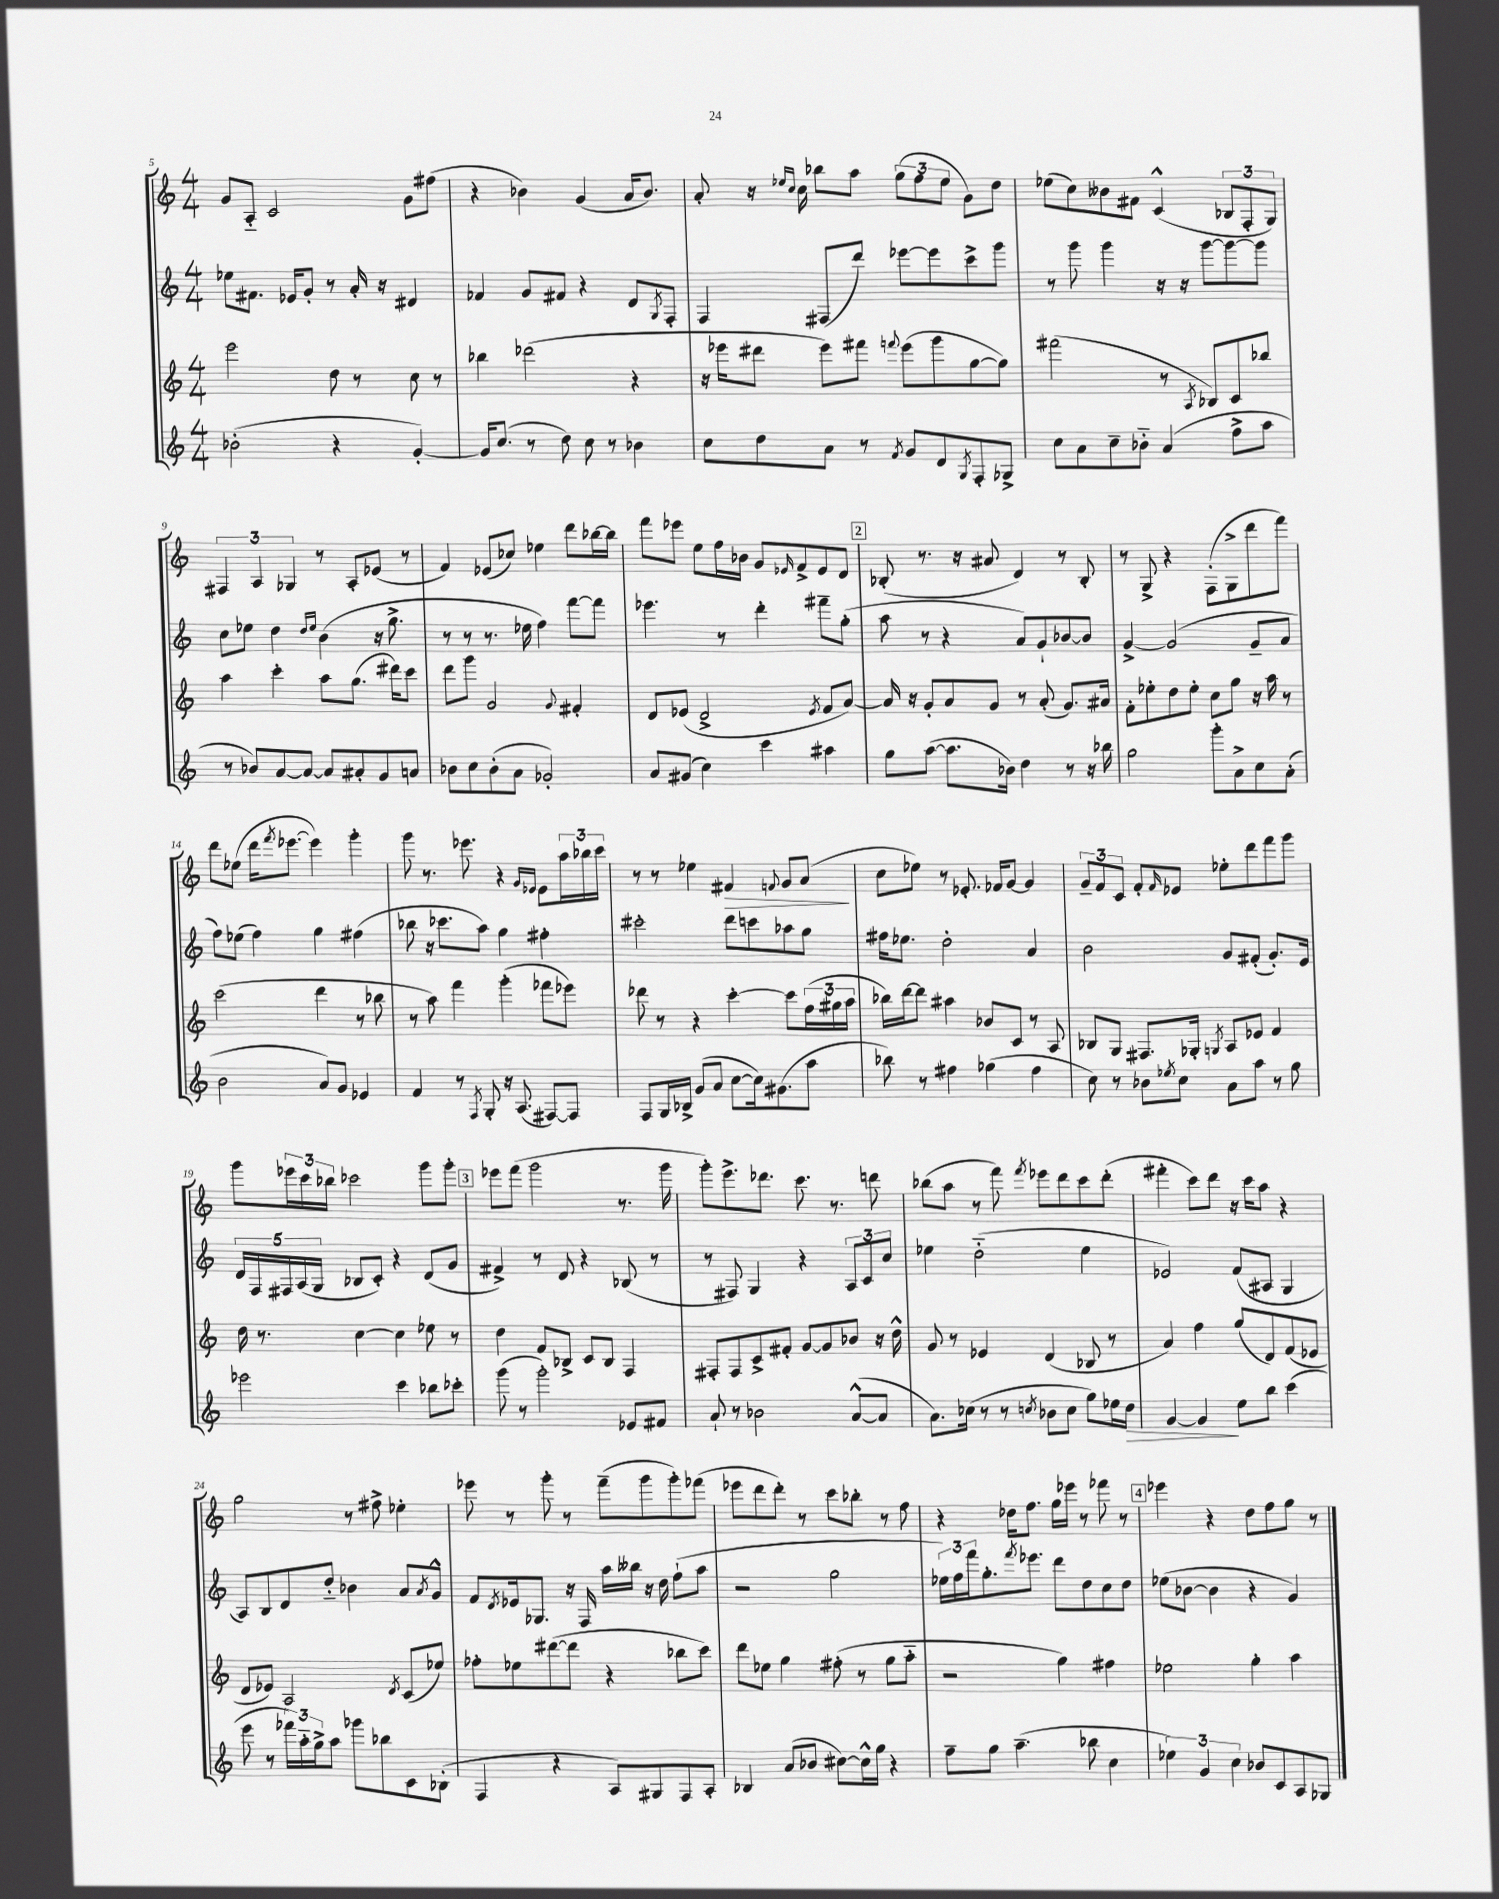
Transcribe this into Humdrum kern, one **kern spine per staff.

**kern	**dynam	**kern	**kern	**kern	**dynam
*part4	*part4	*part3	*part2	*part1	*part1
*staff4	*staff4	*staff3	*staff2	*staff1	*staff1
*clefG2	*	*clefG2	*clefG2	*clefG2	*
*k[]	*	*k[]	*k[]	*k[]	*
*M4/4	*	*M4/4	*M4/4	*M4/4	*
=5	=5	=5	=5	=5	=5
(2b-X'\	.	2eee\	8ee-X\L	8g/L	.
.	.	.	8.f#X\J	8A/J	.
.	.	.	.	2c/	.
.	.	.	16e-X/KL	.	.
.	.	.	8g'/J	.	.
4r	.	8dd\	8r	.	.
.	.	8r	16a'/	.	.
.	.	.	16r	.	.
[4g'/)	.	8cc\	4d#X/	8g\L	.
.	.	8r	.	(8ff#X\J	.
=6	=6	=6	=6	=6	=6
16g/KL]	.	4bb-X\	4f-X/	4r	.
(8.cc/J	.	.	.	.	.
8r	.	(2ddd-X\	8g/L	4b-X\)	.
8dd\)	.	.	8f#X/J	.	.
8cc\	.	.	4r	(4g/	.
8r	.	.	.	.	.
4b-X\	.	4r	8d/L	16a/KL	.
.	.	.	.	8.b-/J)	.
.	.	.	8qG/	.	.
.	.	.	8F'/J	.	.
=7	=7	=7	=7	=7	=7
8cc\L	.	16r	4F/	8a'/	.
.	.	16eee-X\KL	.	.	.
8dd\	.	8ddd#X\J	.	16r	.
.	.	.	.	16qqee-X/LL	.
.	.	.	.	16qqcc/JJ	.
.	.	.	.	16cc\	.
8a\J	.	8eee-\L)	(8F#X/L	8bb-X\L	.
8r	.	8fff#X\J	8ddd/J)	8aa\J	.
8qf/	.	8qqfffn/	.	.	.
8g/L	.	(8eee-\L	[8eee-X\L	(12gg\L	.
.	.	.	.	12ff\	.
8d/	.	8ggg\	8eee-\]	.	.
.	.	.	.	12ee-\J	.
8qG/	.	.	.	.	.
8F'/	.	[8gg\	8ccc^\	8g\L)	.
8G-X^/J	.	8gg\J])	8ggg\J	8dd\J	.
=8	=8	=8	=8	=8	=8
8cc\L	.	(2fff#X\	8r	(8ee-X\L	.
8a\	.	.	8ggg\	8cc\)	.
8cc~\	.	.	4ggg\	8b--X\	.
8b-X\J	.	.	.	8f#X\J	.
(4a/	.	8r	16r	(4c^^/	.
.	.	.	16r	.	.
.	.	8qA/	.	.	.
.	.	8B-X/L)	[8ggg\L	.	.
8ff^\L	.	8c/	8ggg\_	12B-X/L	.
.	.	.	.	12F'/	.
8aa\J	.	8bb-X/J	8ggg\J]	.	.
.	.	.	.	12G/J)	.
!!LO:LB:g=z
=9	=9	=9	=9	=9	=9
8r	.	4aa\	8cc\L	6F#X/	.
8b-X/L)	.	.	8ee-X\J	.	.
.	.	.	.	6A/	.
[8a/	.	4ccc'\	4dd\	.	.
.	.	.	.	6G-X/	.
8a/J_	.	.	.	.	.
.	.	.	16qqdd/LL	.	.
.	.	.	16qqee-/JJ	.	.
8a/L]	.	8aa\L	(4b\	8r	.
8a#X'/	.	(8.gg\J	.	8A'/L	.
8g/	.	.	16r	(8e-X/J	.
.	.	16ddd#X\KL)	8.gg^\	.	.
8an/J	.	8ccc\J	.	8r	.
=10	=10	=10	=10	=10	=10
8b-X\L	.	8ddd\L	8r	4f/)	.
8cc\	.	8ggg\J	8r	.	.
(8b-'\	.	2g/	8.r	(8e-X/L	.
8a\J	.	.	.	8cc-X/J)	.
.	.	.	16ee-X\	.	.
2g-X'/)	.	.	4ff\)	4ee-X\	.
.	.	8qqg/	.	.	.
.	.	4f#X'/	[8fff\L	8ddd\L	.
.	.	.	8fff\J]	[16bb-X\L	.
.	.	.	.	16bb-\JJ]	.
=11	=11	=11	=11	=11	=11
8a/L	.	8d/L	4.eee-X\	8fff\L	.
(8g#X/J	.	(8e-X/J	.	8eee-X\J	.
4cc\)	.	2d^/	.	8ee\L	.
.	.	.	8r	16ff\L	.
.	.	.	.	16b-X\JJ	.
4ccc\	.	.	4ddd'\	8g/L	.
.	.	.	.	16qqe-X/	.
.	.	.	.	8f^/	.
.	.	8qe-/	.	.	.
4aa#X\	.	8f/L	8fff#X~\L	8e-/	.
.	.	[8a/J)	(8gg'\J	8d/J	.
!!LO:REH:place=s1:t=2
=12	=12	=12	=12	=12	=12
8gg\L	.	16a/]	8aa\	(8B-X'/	.
.	.	16r	.	.	.
([8aa\J	.	8g'/L	8r	8.r	.
8.aa\L]	.	8a/	4r	.	.
.	.	.	.	16r	.
.	.	8g/J	.	8a#X/	.
16b-X\Jk)	.	.	.	.	.
4dd\	.	8r	8a/L)	4d/)	.
.	.	(8a'/	8g`/	.	.
8r	.	8.g/L)	[8b-X/	8r	.
16r	.	.	8b-/J]	8B-'/	.
16bb-X\	.	16a#X/Jk	.	.	.
=13	=13	=13	=13	=13	=13
2gg\	.	8f'\L	[4g^/	8r	.
.	.	8ee-X'\	.	8G^/	.
.	.	8dd\	(2g/]	4r	.
.	.	8ee-'\J	.	.	.
8ggg'\L	.	8cc\L	.	(8F'\L	.
8a^\	.	8gg\J	.	8G^\	.
8cc\	.	16r	8g~/L	8ddd\	.
.	.	16aa\	.	.	.
(8a'\J	.	8r	8a/J	8fff\J)	.
!!LO:LB:g=z
=14	=14	=14	=14	=14	=14
2b\	.	(2ccc\	8ff\L)	8ddd\L	.
.	.	.	(8ee-X\J	(8ee-X\J	.
.	.	.	4ff\)	16ddd\KL	.
.	.	.	.	8qfff/	.
.	.	.	.	[8.eee-X\J	.
8a/L)	.	4ddd\	4gg\	4eee-\])	.
8g/J	.	.	.	.	.
4e-X/	.	8r	(4ff#X\	4ggg'\	.
.	.	8bb-X\	.	.	.
=15	=15	=15	=15	=15	=15
4f/	.	8r	8bb-X\	8ggg\	.
.	.	8aa\)	16r	8.r	.
.	.	.	8.ccc-X\L	.	.
8r	.	4fff\	.	.	.
.	.	.	.	8.eee-X\	.
8qF/	.	.	.	.	.
8G'/	.	.	8aa\J)	.	.
16r	.	(4ggg'\	4gg\	4r	.
(8.A/	.	.	.	.	.
.	.	.	.	16qqg/LL	.
.	.	.	.	16qqe-X/JJ	.
[8F#X/L)	.	8fff-X\L	4ff#X'\	8e-\L	.
8F#/J]	.	8eee-X\J)	.	24aa\L	.
.	.	.	.	24bb-X\	.
.	.	.	.	24ccc\JJ	.
=16	=16	=16	=16	=16	=16
8F/L	.	8ddd-X\	2ccc#X'\	8r	.
16G/L	.	8r	.	8r	.
16B-X^/JJ	.	.	.	.	.
(8g/L	.	4r	.	4ee-X\	.
8a/J	.	.	.	.	.
!	!	!	!	!	!LO:HP:b
[8cc\L	.	[4ccc'\	8ddd\L	4f#X/	>
16cc\k])	.	.	8cccn\	.	.
(8.g#X\	.	.	.	.	.
.	.	.	.	8qqfn/	.
.	.	8ccc\L]	8aa-X\	8g/L	.
8aa\J	.	(24ff\L	8gg\J	(8a/J	.
.	.	24gg#X\	.	.	.
.	.	24aa\JJ	.	.	.
.	.	.	.	.	]
=17	=17	=17	=17	=17	=17
8bb-X\)	.	16bb-X\LL)	16ff#X\KL	8cc\L	.
.	.	[16ddd\J	8.ee-X\J	.	.
8r	.	8ddd\J]	.	8ee-X\J)	.
4ff#X\	.	4aa#X\	2dd'\	8r	.
.	.	.	.	8.e-X'/	.
(4gg-X\	.	8b-X/L	.	.	.
.	.	.	.	16f-X/KL	.
.	.	8c/J	.	[8g/J	.
4ff#\	.	8r	4a/	4g/]	.
.	.	8A/	.	.	.
=18	=18	=18	=18	=18	=18
8cc\)	.	8B-X/L	2b\	12g~/L	.
.	.	.	.	12f/	.
8r	.	8G/J	.	.	.
.	.	.	.	12c/J	.
8b-X\L	.	8.F#X/L	.	8f'/L	.
8qee-X/	.	.	.	16qqf/	.
8cc\J	.	.	.	8e-X/J	.
.	.	16G-X'/Jk	.	.	.
.	.	8qGn/	.	.	.
8a\L	.	8A/L	8g/L	8ee-X'\L	.
8aa\J	.	8e-X/J	(8f#X'/J	8ddd\	.
8r	.	4f/	8.g'/L)	8fff\	.
8gg\	.	.	.	8ggg\J	.
.	.	.	16e/Jk	.	.
!!LO:LB:g=z
=19	=19	=19	=19	=19	=19
2eee-X\	.	16dd\	20d/LL	8ggg\L	.
.	.	.	20F/	.	.
.	.	8.r	.	.	.
.	.	.	20F#X/	.	.
.	.	.	.	24eee-X\L	.
.	.	.	(20A/	.	.
.	.	.	.	24ccc\	.
.	.	.	20G/JJ	.	.
.	.	.	.	24bb-X\JJ	.
.	.	[4cc\	8B-X/L	2ccc-X\	.
.	.	.	8c'/J)	.	.
4ccc\	.	4cc\]	4r	.	.
8bb-X\L	.	8ee-X\	(8d/L	8ggg\L	.
8ccc-X'\J	.	8r	8g/J	8ggg'\J	.
!!LO:REH:place=s1:t=3
=20	=20	=20	=20	=20	=20
(8ggg\	.	4dd\	4f#X^/)	8eee-X\L	.
8r	.	.	.	(8fff\J	.
2ggg'\)	.	8f/L	8r	2ggg\	.
.	.	8B-X^/J	8d/	.	.
.	.	8c/L	4r	.	.
.	.	8B-/J	.	.	.
8e-X/L	.	4F/	(8B-X/	8.r	.
8f#X/J	.	.	8r	.	.
.	.	.	.	16ggg\	.
=21	=21	=21	=21	=21	=21
8a`/	.	8F#X'/L	8r	8ggg'\L)	.
8r	.	8F#/	8F#X/)	8.eee^\	.
2b-X\	.	8c^/	4G/	.	.
.	.	.	.	8.ddd-X\J	.
.	.	8f#X'/J	.	.	.
.	.	[8g/L	4r	8.ccc\	.
.	.	8g/]	.	.	.
.	.	.	.	8.r	.
([8a^^/L	.	8b-X/J	12A/L	.	.
.	.	.	12c/	.	.
8a/J]	.	16r	.	8dddn\	.
.	.	.	12cc/J	.	.
.	.	16dd^^\	.	.	.
=22	=22	=22	=22	=22	=22
8.a\L)	.	8g/	4ee-X\	(8bb-X\L	.
.	.	8r	.	8aa\J	.
(16cc-X\Jk	.	.	.	.	.
8r	.	4e-X/	(2dd\	8r	.
8r	.	.	.	8fff\)	.
8qccn/	.	.	.	8qfff/	.
8b-X\L	.	(4d/	.	8eee-X\L	.
8cc\J	.	.	.	8ddd\	.
8gg\L)	.	8B-X/	4ee-\	8ccc\	.
16ee-X\L	.	8r	.	(8ddd'\J	.
!	!LO:HP:b	!	!	!	!
16dd\JJ	>	.	.	.	.
=23	=23	=23	=23	=23	=23
[4g/	.	4a/)	2e-X/)	4fff#X'\	.
4g/]	.	4ff\	.	8ccc\L)	.
.	.	.	.	8ddd\J	.
8ee\L	]	(8gg/L	(8f/L	16r	.
.	.	.	.	16ccc\KL	.
8bb\J	.	8d/)	8A#X/J	8aa\J	.
(4ccc\	.	(8f/	4G/	4r	.
.	.	8e-X/J	.	.	.
!!LO:LB:g=z
=24	=24	=24	=24	=24	=24
8eee\	.	8d/L	8A/L)	2gg\	.
8r	.	8e-X/J)	8B/	.	.
24fff-X\LL)	.	2A/	8d/	.	.
24aa\	.	.	.	.	.
24gg^\J	.	.	.	.	.
8aa\J	.	.	8dd/J	.	.
8ggg-X\L	.	.	4b-X\	8r	.
8bb-X\	.	.	.	8ff#X^\	.
.	.	8qd/	.	.	.
8c\	.	(8c/L	8a/L	4ee-X'\	.
.	.	.	8qa/	.	.
(8B-X'\J	.	8ee-X/J)	8g^^/J	.	.
=25	=25	=25	=25	=25	=25
4F/	.	8ff-X'\L	8f/L	8eee-X\	.
.	.	.	8qd/	.	.
.	.	8ee-X\	16e-X/k	8r	.
.	.	.	8.G-X/J	.	.
4r	.	([8ddd#X\	.	8ggg'\	.
.	.	8ddd#\J]	16r	8r	.
.	.	.	16F/	.	.
8A/L)	.	4r	16aa\LL	(8fff~\L	.
.	.	.	16bb--X\JJ	.	.
8G#X/	.	.	16r	8ggg\	.
.	.	.	16dd\	.	.
8F/	.	8bb-X\L	(8ff`\L	8ggg'\)	.
8A'/J	.	8ccc\J)	8aa\J	(8fff-X\J	.
=26	=26	=26	=26	=26	=26
4B-X/	.	8ddd\L	2r	8eee-X\L	.
.	.	8ee-X\J	.	8ddd\	.
(8a/L	.	4gg\	.	8ddd'\J)	.
8b-X/J	.	.	.	8r	.
[8cc#X\L)	.	(8ff#X'\	2gg\	8ccc\L	.
16cc#^^\L]	.	8r	.	8bb-X'\J	.
16gg\JJ	.	.	.	.	.
4r	.	8gg\L	.	8r	.
.	.	8aa\J	.	8ff\	.
=27	=27	=27	=27	=27	=27
8ff~\L	.	2r	24ee-X\LL)	4r	.
.	.	.	24ff\	.	.
.	.	.	24fff\J	.	.
8gg\J	.	.	8.gg'\	.	.
(4.aa~\	.	.	.	16dd-X\KL	.
.	.	.	8qfff/	.	.
.	.	.	8.eee-X\J	8.ff\J	.
.	.	4gg\)	8ddd\L	16gg\LL	.
.	.	.	.	16eee-X\JJ	.
8bb-X\	.	.	8dd\	8r	.
4cc\	.	4ff#X\	8cc\	8fff-X\	.
.	.	.	8dd\J	8r	.
!!LO:REH:place=s1:t=4
=28	=28	=28	=28	=28	=28
6ee-X\)	.	2ee-X\	(8ee-X\L	4eee-X\	.
.	.	.	[8b-X\J	.	.
6g/	.	.	.	.	.
.	.	.	4b-\]	4r	.
6cc\	.	.	.	.	.
8b-X/L	.	4gg'\	4r	8dd\L	.
8c/	.	.	.	8ff\	.
8A/	.	4aa\	4g/)	8gg\J	.
8G-X/J	.	.	.	8r	.
==	==	==	==	==	==
*-	*-	*-	*-	*-	*-
